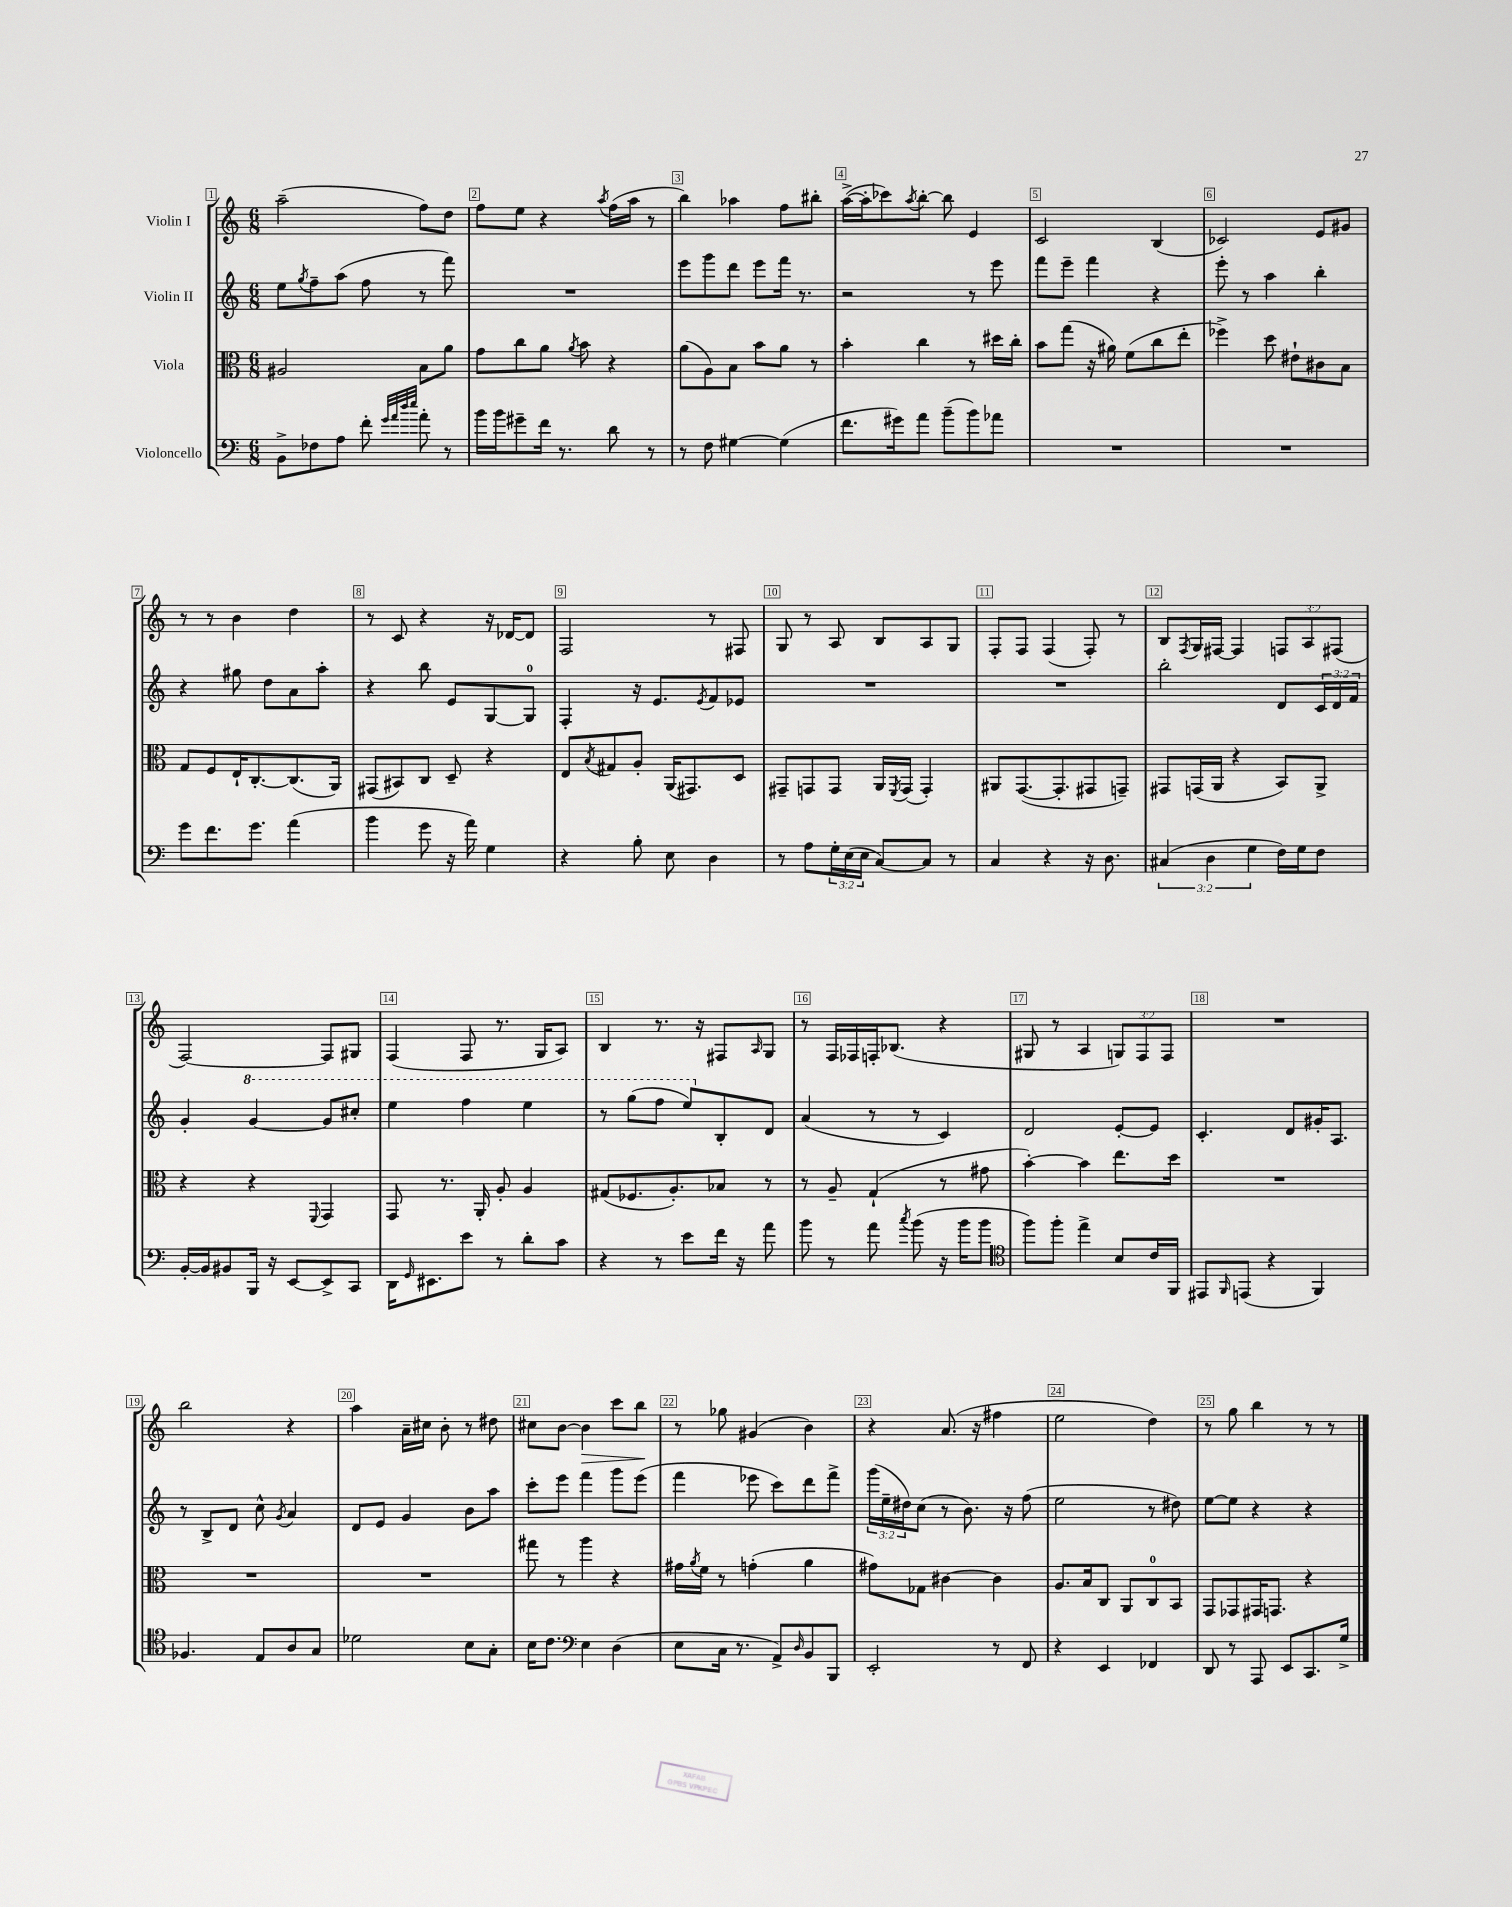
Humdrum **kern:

**kern	**kern	**kern	**kern
*staff4	*staff3	*staff2	*staff1
*clefF4	*clefC3	*clefG2	*clefG2
*k[]	*k[]	*k[]	*k[]
*M6/8	*M6/8	*M6/8	*M6/8
8BB^	2A#	8ee	(2aa~
.	.	8qgg	.
8F-	.	8ff~	.
8A	.	(8aa	.
8f'	.	8ff	.
32qqg	.	.	.
32qqa	.	.	.
32qqdd	.	.	.
32qqee	.	.	.
8a'	8B	8r	8ff)
8r	8a	8fff)	8dd
=	=	=	=
16b	8g	2.r	8ff
16b	.	.	.
8g#~	8cc	.	8ee
16f	8a	.	4r
8.r	.	.	.
.	8qa	.	.
.	8b	.	.
.	.	.	8qaa
8d	4r	.	(16ff
.	.	.	16aa
8r	.	.	8r
=	=	=	=
8r	(8a	8eee	4bb)
8F	8A)	8ggg	.
[4G#	8B	8ddd	4aa-
.	8b	8eee	.
(4G#]	8a	16fff	8ff
.	.	8.r	.
.	8r	.	8bb#'
=	=	=	=
8.f	4b'	2r	([16aa^
.	.	.	16aa']
.	.	.	8ccc-)
16g#)	.	.	.
.	.	.	8qaa
8a	4cc	.	[8bb'
(8b~	.	.	8bb]
8b)	8r	8r	4e
8a-	16dd#	8eee	.
.	16cc'	.	.
=	=	=	=
2.r	8b	8fff	2c
.	(8gg	8eee~	.
.	16r	4fff	.
.	16a#)	.	.
.	(8f	.	.
.	8cc	4r	(4B
.	8ee'	.	.
=	=	=	=
2.r	4ff-^)	8eee'	2c-)
.	.	8r	.
.	8dd	4aa	.
.	8e#`	.	.
.	8c#	4bb'	8e
.	8B	.	8g#
=	=	=	=
8g	8G	4r	8r
8.f	8F	.	8r
.	16E`	8gg#	4b
8.g	[8.C'	.	.
.	.	8dd	.
(4a	(8.C]	8a	4dd
.	.	8aa'	.
.	16AA)	.	.
=	=	=	=
4b	(8GG#	4r	8r
.	8BB#)	.	8c
8g	8C	8bb	4r
16r	8D~	8e	.
16a)	.	.	.
4G	4r	[8G	16r
.	.	.	[16d-
.	.	8G]	8d-]
=	=	=	=
4r	8E	4F'	2F
.	8qB	.	.
.	8G#	.	.
8B'	8A'	16r	.
.	.	8.e	.
8E	(16AA	.	.
.	8.GG#)	.	.
.	.	8qe	.
4D	.	8f	8r
.	8D	8e-	8F#
=	=	=	=
8r	8GG#~	2.r	8G
8A	8GG	.	8r
24G'	8GG	.	8A
(24E	.	.	.
24E	.	.	.
[8C)	16AA	.	8B
.	8qFF	.	.
.	(16GG	.	.
8C]	4GG')	.	8A
8r	.	.	8G
=	=	=	=
4C	8AA#	2.r	8F'
.	([8.GG	.	8F
4r	.	.	(4F
.	8.GG']	.	.
16r	8GG#	.	8F')
8.D	.	.	.
.	8GG~)	.	8r
=	=	=	=
(6C#	8GG#	2bb'	8B
.	.	.	8qF
.	(16GG	.	16G
6D	.	.	.
.	16AA	.	[16F#
.	4r	.	4F#]
6G	.	.	.
16F)	8BB)	8d	12F
16G	.	.	.
.	.	.	12A
8F	8AA^	24c	.
.	.	24d	(12F#
.	.	24f	.
=	=	=	=
[16BB'	4r	4g'	[2F)
16BB]	.	.	.
8BB#	.	.	.
16BBB	4r	[4gg	.
16r	.	.	.
[8EE	.	.	.
.	8qqFF	.	.
8EE^]	4GG	8gg]	8F]
8CC	.	8ccc#'	8G#
=	=	=	=
16DD	8GG	4eee	(4F
16qqGG	.	.	.
8.EE#	.	.	.
.	8.r	.	.
8e	.	4fff	8F
.	16AA'	.	.
8r	8A'	.	8.r
8d'	4A	4eee	.
.	.	.	16G
8c	.	.	8A)
=	=	=	=
4r	(8G#	8r	4B
.	8.F-	(8ggg	.
8r	.	8fff	8.r
.	8.A')	.	.
8e	.	8eee)	.
.	.	.	16r
16f	8B-	8B'	8F#
16r	.	.	.
.	.	.	16qqA
8a	8r	8d	8G
=	=	=	=
8b	8r	(4a	8r
8r	8A~	.	16F
.	.	.	16F-
8a	(4G`	8r	16F'
.	.	.	(8.B-
8qcc	.	.	.
(8b	.	8r	.
16r	8r	4c)	4r
16b	.	.	.
8b	8g#	.	.
=	=	=	=
*clefC4	*	*	*
8ff)	[4b')	2d	8G#
8ff'	.	.	8r
4ee^	4b]	.	4A
8B	8.ee	[8e'	12G)
.	.	.	12F
16c	.	8e]	.
.	.	.	12F
16FF	16dd	.	.
=	=	=	=
8EE#	2.r	4.c'	2.r
16qqFF	.	.	.
(8EE	.	.	.
4r	.	.	.
.	.	8d	.
4FF)	.	16g#'	.
.	.	8.A	.
=	=	=	=
4.F-	2.r	8r	2bb
.	.	8B^	.
.	.	8d	.
8E	.	8cc^^	.
.	.	8qg	.
8A	.	4a	4r
8G	.	.	.
=	=	=	=
2d-	2.r	8d	4aa
.	.	8e	.
.	.	4g	16a~
.	.	.	16cc#
.	.	.	8b'
8B	.	8b	8r
8G'	.	8aa	8dd#
=	=	=	=
16B	8gg#	8ccc'	8cc#
8.c	.	.	.
.	8r	8eee	[8b
*clefF4	*	*	*
4E	4aa	4fff	4b]
(4D	4r	8ggg	8ccc
.	.	(8eee	8bb
=	=	=	=
8E	16g#	4fff	8r
.	8qa	.	.
.	16f	.	.
16C	8r	.	8gg-
8.r	.	.	.
.	(4g'	8eee-	(4g#
8AA^)	.	8ccc)	.
16qqD	.	.	.
8BB	4a	8ddd	4b)
8BBB	.	8fff^	.
=	=	=	=
2EE'	8g#)	(24ggg	4r
.	.	24ee~	.
.	.	24dd#)	.
.	8G-	(8cc	.
.	[4c#	8r	(8.a
.	.	8.b)	.
.	.	.	16r
8r	4c#]	.	4ff#
.	.	16r	.
8FF	.	(8ff	.
=	=	=	=
4r	8.A	2ee	2ee
.	16B	.	.
4EE	8C	.	.
.	8AA	.	.
4FF-	8C	8r	4dd)
.	8BB	8dd#)	.
=	=	=	=
8DD	8GG	[8ee	8r
8r	8GG-	8ee]	8gg
8AAA	16GG#	4r	4bb
.	8.GG	.	.
8EE	.	.	.
8.CC	4r	4r	8r
.	.	.	8r
16G^	.	.	.
==	==	==	==
*-	*-	*-	*-
